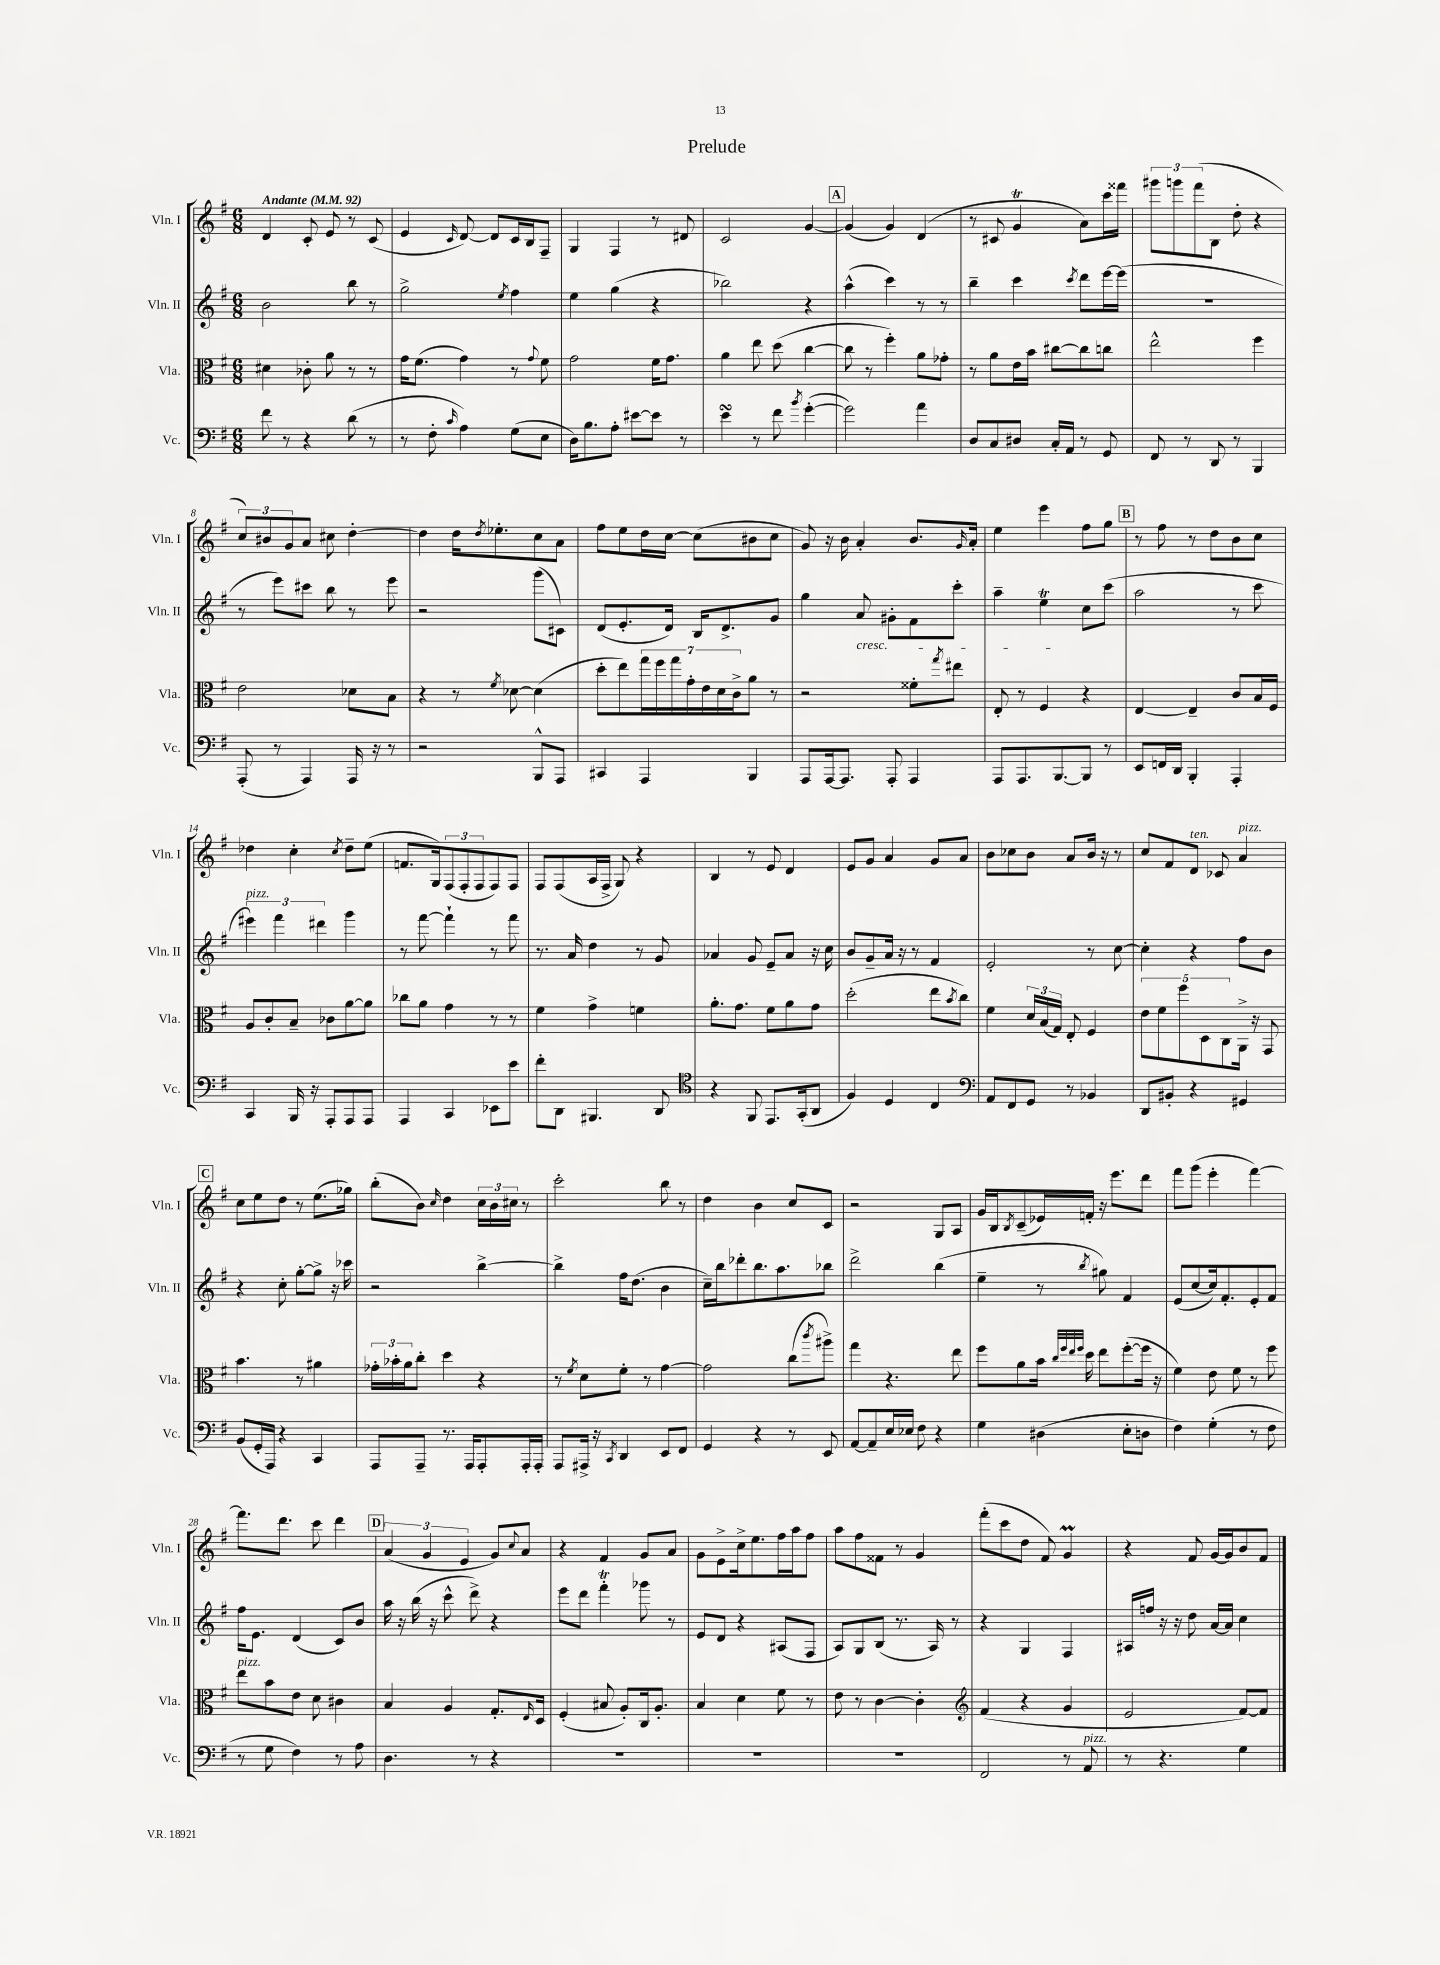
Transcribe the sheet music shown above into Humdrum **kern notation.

**kern	**kern	**kern	**kern
*staff4	*staff3	*staff2	*staff1
*clefF4	*clefC3	*clefG2	*clefG2
*k[f#]	*k[f#]	*k[f#]	*k[f#]
*M6/8	*M6/8	*M6/8	*M6/8
*MM92	*MM92	*MM92	*MM92
8f#	4d#	2b	4d
8r	.	.	.
4r	8c-'	.	8c'
.	8a	.	8e
(8d	8r	8bb	8r
8r	8r	8r	(8c
=	=	=	=
8r	16g	2gg^	4e
.	(8.f#	.	.
8F#'	.	.	.
16qqc	.	.	16qqc
4A)	4g)	.	[8d)
.	.	.	8d]
.	.	8qee	.
(8G	8r	4ff#	16c
.	.	.	16B
.	8qqg	.	.
8E	8f#	.	8F#~
=	=	=	=
16D)	2g	4ee	4G
8.B	.	.	.
8A'	.	(4gg	4F#
[8e#	.	.	.
8e#]	16f#	4r	8r
.	8.g	.	.
8r	.	.	8d#
=	=	=	=
4e	4a	2bb-)	2c
8r	8ee	.	.
8f#	(8dd	.	.
8qb	.	.	.
([4g'	[4cc	4r	[4g
=	=	=	=
2g])	8cc]	(4aa^^	(4g]
.	8r	.	.
.	4ff#')	4ccc)	4g)
4a	8a	8r	(4d
.	8g-'	8r	.
=	=	=	=
8D	8r	4bb~	8r
8C	8a	.	8c#
8D#	16e	4ccc	4g
.	16b	.	.
16C'	[8cc#	.	.
16AA	.	.	.
.	.	8qccc	.
8r	8cc#]	8ddd	8a)
8GG	8cc	[16eee	16ccc
.	.	(16eee]	16fff##
=	=	=	=
8FF#	2ee^^	2.r	12ggg#
.	.	.	12ggg
8r	.	.	.
.	.	.	(12fff#
8DD	.	.	8B
8r	.	.	8dd'
4BBB	4ff#	.	4r
=	=	=	=
(8AAA'	2e	8r	12cc)
.	.	.	12b#
8r	.	8eee)	.
.	.	.	12g
4AAA)	.	8ccc#	8a
.	.	8bb	8cc#
16AAA	8d-	8r	[4dd'
16r	.	.	.
8r	8B	8eee	.
=	=	=	=
2r	4r	2r	4dd]
.	8r	.	16dd
.	.	.	8qdd
.	.	.	8.ee-'
.	8qf#	.	.
.	[8d-	.	.
8BBB^^	(4d-]	(8ggg	8cc
8AAA	.	8c#)	8a
=	=	=	=
4CC#	8dd'	(8d	8ff#
.	8ee)	8.e'	8ee
4AAA	28gg	.	16dd
.	28ff#	.	.
.	.	16d)	[16cc
.	28gg	.	.
.	28g'	.	.
.	.	16B	(8cc]
.	28e	.	.
.	28d	.	.
.	.	8.d^	.
.	28c^	.	.
4BBB	8a	.	8b#
.	8r	8g	8cc
=	=	=	=
8AAA	2r	4gg	8g)
[16AAA	.	.	16r
8.AAA]	.	.	16b
.	.	8a	4a'
8AAA'	.	8g#'	.
4AAA	8f##'	8f#	8.b
.	8qgg	.	.
.	8ee#	8ccc'	.
.	.	.	16qqg
.	.	.	16a'
=	=	=	=
8AAA	8E'	4aa~	4ee
8.AAA	8r	.	.
.	4F#	4ee	4eee
[8.BBB	.	.	.
8BBB]	4r	8cc	8ff#
8r	.	(8ccc	8gg
=	=	=	=
8EE	[4E	2aa	8r
16FF	.	.	8ff#
16DD	.	.	.
4BBB'	4E~]	.	8r
.	.	.	8dd
4AAA'	8c	8r	8b
.	16B	8ccc	8cc
.	16F#	.	.
=	=	=	=
4CC	8A	6eee#)	4dd-
.	8c'	.	.
.	.	6fff#	.
16BBB	8B~	.	4cc'
16r	.	.	.
.	.	6ddd#	.
8AAA'	8c-	.	.
.	.	.	8qcc
8AAA	[8a	4ggg	8dd-~
8AAA	8a]	.	(8ee
=	=	=	=
4AAA	8cc-	8r	8.f
.	8a	[8fff#	.
.	.	.	16G)
4CC	4g	4fff#`]	(12F#
.	.	.	12F#'
.	.	.	12F#
8EE-	8r	8r	8F#)
8e	8r	8fff#	8F#
=	=	=	=
8f#'	4f#	8.r	8F#
8DD	.	.	(8F#
.	.	16a	.
4.BBB#	4g^	4dd	16A
.	.	.	16F#^
.	.	.	8G)
.	4f	8r	4r
8DD	.	8g	.
=	=	=	=
*clefC4	*	*	*
4r	8.a'	4a-	4B
.	8.g	.	.
8FF#	.	8g	8r
8.EE	8f#	8e~	8e
.	8a	8a-	4d
(16GG'	.	.	.
8AA	8g	16r	.
.	.	16cc	.
=	=	=	=
4F#)	(2dd'	8b	8e
.	.	8g~	8g
4D	.	16a	4a
.	.	16r	.
.	.	8r	.
4C	8ee	4f#	8g
.	8qb	.	.
.	8cc)	.	8a
=	=	=	=
*clefF4	*	*	*
8AA	4f#	2e'	8b
8FF#	.	.	8cc-
8GG	24d	.	8b
.	(24B	.	.
.	24G)	.	.
8r	8E'	.	8a
4BB-	4F#	8r	16b
.	.	.	16r
.	.	[8cc	8r
=	=	=	=
8DD	10e	4cc']	8cc
.	10f#	.	.
8BB#'	.	.	8f#
.	10ff#	.	.
4r	.	4r	8d
.	10D	.	.
.	.	.	8c-
.	10C	.	.
4GG#	16AA^	8ff#	4a
.	16r	.	.
.	8GG	8b	.
=	=	=	=
(8BB	4.b	4r	8cc
16GG'	.	.	8ee
16AAA)	.	.	.
4r	.	8cc'	8dd
.	8r	[8gg'	8r
4CC	4a#	8gg^]	(8.ee
.	.	16r	.
.	.	16ccc-	16gg-)
=	=	=	=
8AAA	24g-'	2r	(8bb'
.	24b-'	.	.
.	24a	.	.
8AAA~	8cc'	.	8b)
.	.	.	16qqcc
8.r	4dd	.	4dd
16AAA	.	.	.
8AAA'	4r	[4bb^	24cc
.	.	.	24b
.	.	.	24cc#
16AAA'	.	.	8r
16AAA'	.	.	.
=	=	=	=
8AAA	8r	4bb^]	2ccc'
.	8qf#	.	.
16AAA#^	8d	.	.
16r	.	.	.
8qCC	.	.	.
4DD	8f#'	16ff#	.
.	.	(8.dd	.
.	8r	.	.
8EE	[4g	4b	8bb
8FF#	.	.	8r
=	=	=	=
4GG	2g]	16cc~)	4dd
.	.	16bb	.
.	.	8ddd-'	.
4r	.	8.bb	4b
.	.	8.aa	.
8r	(8cc	.	8cc
.	8qccc	.	.
8EE	8aa#^)	8bb-	8c
=	=	=	=
[8AA	4gg	2ddd^	2r
8AA~]	.	.	.
16E	4.r	.	.
16E-	.	.	.
8F#	.	.	.
4r	.	(4bb	8G
.	8ee	.	8A
=	=	=	=
4G	8ff#	4ee~	16g
.	.	.	16B
.	.	.	8qB
.	8a	.	(8c~
(4D#	16b	8r	16e-)
.	32qqcc	.	.
.	32qqff#	.	.
.	32qqee	.	.
.	32qqff#	.	.
.	16dd	.	16f'
.	.	8qbb	.
.	8ee	8gg#)	16r
.	.	.	8.eee
8E'	([8ff#'	4f#	.
8D	16ff#]	.	8ddd
.	16r	.	.
=	=	=	=
4F#)	4f#)	(8e	8fff#
.	.	[8cc	(8ggg
(4G'	8e	16cc])	4eee'
.	.	8.f#'	.
.	8f#	.	.
8r	8r	8e'	[4fff#)
8F#	8ff#	8f#	.
=	=	=	=
8r	8ee	16ff#	8.fff#]
.	.	8.e	.
8G	8b	.	.
.	.	.	8.ddd
4F#)	8e	(4d	.
.	8d	.	8ccc
8r	4c#	8c)	4ddd
8A	.	8b	.
=	=	=	=
4.D	4B	16aa	(6a
.	.	16r	.
.	.	(16bb	.
.	.	.	6g
.	.	16r	.
.	4A	8ccc^^	.
.	.	.	6e
8r	.	8ddd^)	.
4r	8.G'	4r	8g)
.	.	.	8qqcc
.	.	.	8a
.	16qqE	.	.
.	16D	.	.
=	=	=	=
2.r	(4F#'	8eee	4r
.	.	8ddd	.
.	8B#	4fff#'	4f#
.	8A')	.	.
.	16C	8ggg-	8g
.	8.A'	.	.
.	.	8r	8a
=	=	=	=
2.r	4B	8e	8g
.	.	8d	8e^
.	4d	4r	16cc^
.	.	.	8.ee
.	8f#	(8A#	16ff#
.	.	.	16aa
.	8r	8F#	8ff#
=	=	=	=
2.r	8e	8A)	8aa
.	8r	8G	8ff#
.	[4c	(8B	8f##
.	.	8.r	8r
.	4c']	.	4g
.	.	16A)	.
.	.	8r	.
=	=	=	=
*	*clefG2	*	*
2FF#	(4f#	4r	(8fff#'
.	.	.	8ccc
.	4r	4G	8dd
.	.	.	8f#)
8r	4g	4F#	4g
8AA	.	.	.
=	=	=	=
8r	2e	16A#	4r
.	.	16ff	.
4.r	.	16r	.
.	.	16r	.
.	.	8dd	8f#
.	.	[16a	[16g
.	.	16a]	16g]
4G	[8f#)	4cc	8b
.	8f#]	.	8f#
==	==	==	==
*-	*-	*-	*-
